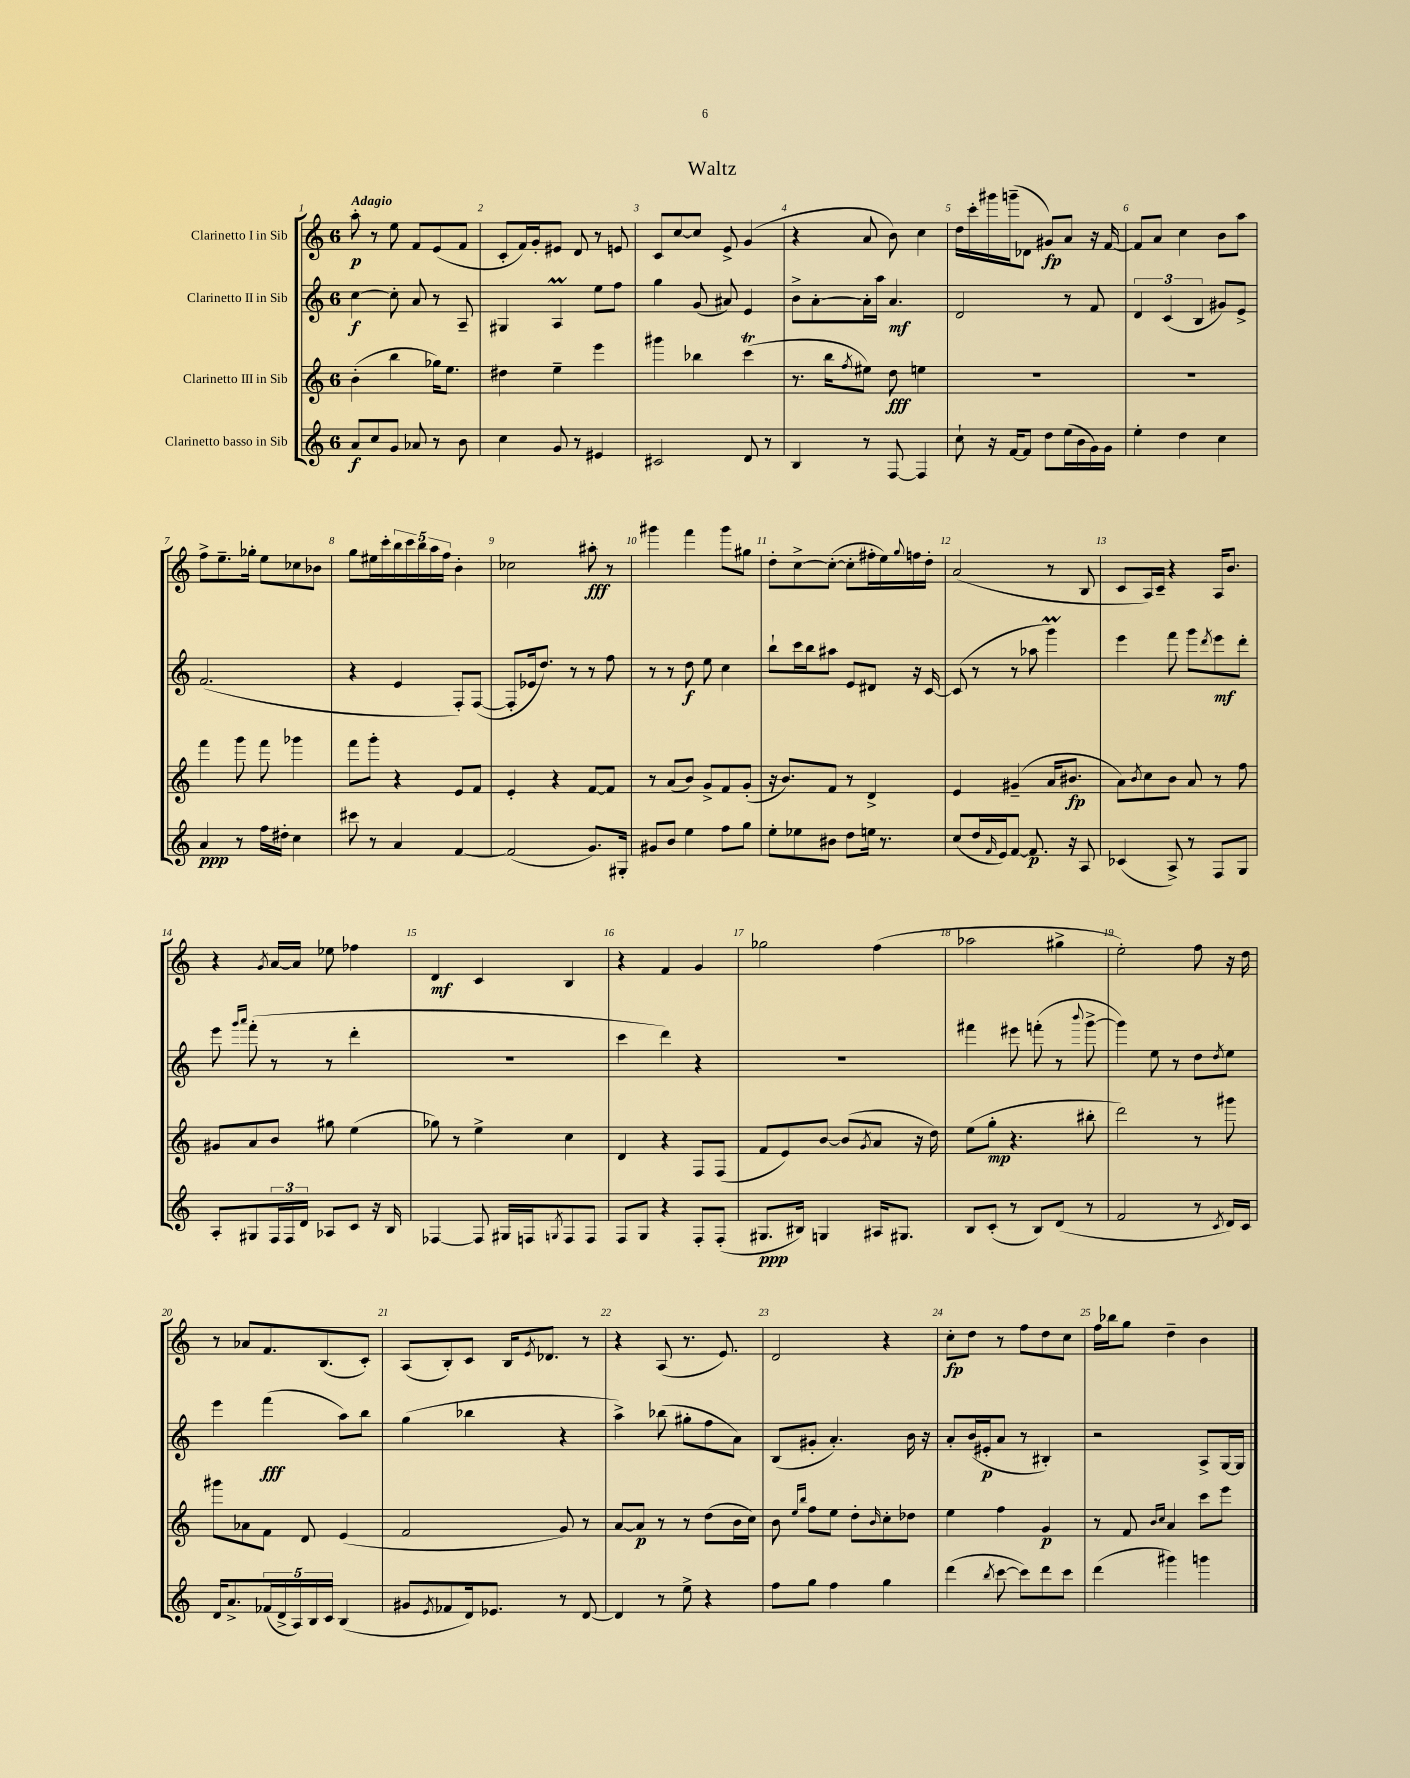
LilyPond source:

\header { title = "Waltz" }
<<
\new StaffGroup <<
\new Staff = "s0" \with { instrumentName = "Clarinetto I in Sib" } {
    \clef treble \key c \major \once \override Staff.TimeSignature.style = #'single-digit \time 6/8 \tempo "Adagio"
    a''8-.\p r8 e''8 f'8 e'8( f'8 |
    c'8-. f'16) g'16-. eis'8 d'8 r8 e'8 |
    c'8 c''8~ c''8 e'8-> g'4( |
    r4 a'8 b'8) c''4 |
    d''16 c'''16-. gis'''16 g'''16--( des'8 gis'8\fp) a'8 r16 f'16~ |
    f'8 a'8 c''4 b'8 a''8 |
    f''8-> e''8.-- ges''16-. e''8 ces''8 bes'8 |
    g''8 eis''16 c'''16-. \tuplet 5/4 { b''16 c'''16 b''16 a''16 f''16 } b'4-. |
    ces''2 ais''8-.\fff r8 |
    gis'''4 f'''4 gis'''8 gis''8 |
    d''8-. c''8~-> c''8~-.( c''8-. fis''16-. e''16) \appoggiatura { g''8 } f''16 d''16-. |
    a'2( r8 b8 |
    c'8 a16) c'16-- r4 a16 b'8. |
    r4 \acciaccatura { g'8 } a'16~ a'16 ees''8 fes''4 |
    d'4\mf c'4 b4 |
    r4 f'4 g'4 |
    ges''2 f''4( |
    aes''2 gis''4-> |
    e''2-.) f''8 r16 d''16 |
    r8 aes'8 f'8. b8.( c'8-.) |
    a8( b8-.) c'8 b16 \acciaccatura { e'8 } des'8. r8 |
    r4 a8( r8. e'8.) |
    d'2 r4 |
    c''8-.\fp d''8 r8 f''8 d''8 c''8 |
    f''16 bes''16 g''8 d''4-- b'4 \bar "|." |
}
\new Staff = "s1" \with { instrumentName = "Clarinetto II in Sib" } {
    \clef treble \key c \major \once \override Staff.TimeSignature.style = #'single-digit \time 6/8
    c''4~\f c''8-. a'8 r8 a8-- |
    gis4 a4\prall e''8 f''8 |
    g''4 g'8( ais'8) e'4 |
    b'8-> a'8~-. a'16-. a''16 a'4.\mf |
    d'2 r8 f'8 |
    \tuplet 3/2 { d'4 c'4( b4 } gis'8) e'8-> |
    f'2.( |
    r4 e'4 f8-.) f8~( |
    f8-. ees'16 d''8.) r8 r8 f''8 |
    r8 r8 d''8\f e''8 c''4 |
    b''8-! c'''16 b''16 ais''8 e'8 dis'8 r16 c'16~ |
    c'8( r8 r8 aes''8 g'''4\prall) |
    e'''4 f'''8 g'''8 \acciaccatura { d'''8 } e'''8\mf d'''8-. |
    e'''8 \grace { g'''16 a'''16 } f'''8-.( r8 r8 d'''4-. |
    R2. |
    c'''4 d'''4) r4 |
    R2. |
    fis'''4 eis'''8 f'''8-.( r8 \appoggiatura { b'''8 } g'''8~-> |
    g'''4) e''8 r8 d''8 \acciaccatura { d''8 } e''8 |
    e'''4 f'''4\fff( a''8) b''8 |
    g''4( bes''4 r4 |
    a''4->) bes''8( gis''8-. f''8 a'8) |
    b8( gis'8-. a'4.-.) b'16 r16 |
    a'8-. b'16( eis'16-.\p a'8 r8 bis4-.) |
    r2 a8-> g16~ g16 \bar "|." |
}
\new Staff = "s2" \with { instrumentName = "Clarinetto III in Sib" } {
    \clef treble \key c \major \once \override Staff.TimeSignature.style = #'single-digit \time 6/8
    b'4-.( b''4 ges''16) e''8. |
    dis''4 e''4-- e'''4 |
    gis'''4 bes''4 c'''4\trill( |
    r8. b''16 \acciaccatura { f''8 } eis''8) d''8\fff e''4 |
    R2. |
    R2. |
    f'''4 g'''8 f'''8 ges'''4 |
    f'''8 g'''8-. r4 e'8 f'8 |
    e'4-. r4 f'8~ f'8 |
    r8 a'8( b'8) g'8-> f'8 g'8-.( |
    r16 b'8.) f'8 r8 d'4-> |
    e'4 gis'4--( a'16 bis'8.\fp |
    a'8) \acciaccatura { b'8 } c''8 b'8 a'8 r8 f''8 |
    gis'8 a'8 b'8 gis''8 e''4( |
    ges''8) r8 e''4-> c''4 |
    d'4 r4 f8 f8( |
    f'8 e'8) b'8~ b'8( \acciaccatura { g'8 } a'8 r16 d''16) |
    e''8( g''8-.\mp r4. bis''8-. |
    d'''2) r8 gis'''8 |
    gis'''8 aes'8 f'8 d'8 e'4( |
    f'2 g'8) r8 |
    a'8~ a'8\p r8 r8 d''8( b'16 c''16) |
    b'8 \grace { e''16 b''16 } f''8 e''8 d''8-. \grace { b'16 } c''8-. des''8 |
    e''4 f''4 g'4\p |
    r8 f'8 \grace { b'16 c''16 } a'4 c'''8 e'''8 \bar "|." |
}
\new Staff = "s3" \with { instrumentName = "Clarinetto basso in Sib" } {
    \clef treble \key c \major \once \override Staff.TimeSignature.style = #'single-digit \time 6/8
    a'8\f c''8 g'8 aes'8 r8 b'8 |
    c''4 g'8 r8 eis'4 |
    cis'2 d'8 r8 |
    b4 r8 f8~ f4 |
    c''8-! r16 f'16~ f'8 d''8 e''16( b'16 g'16) g'16 |
    e''4-. d''4 c''4 |
    a'4\ppp r8 f''16 dis''16-. c''4 |
    cis'''8 r8 a'4 f'4~ |
    f'2( g'8.) gis16-. |
    gis'8 b'8 e''4 f''8 g''8 |
    e''8-. ees''8 bis'8 d''8 e''16 r8. |
    c''8( d''16 \grace { f'16 } e'16) f'8~ f'8.\p r16 a8 |
    ces'4( a8->) r8 f8 g8 |
    a8-. gis8 \tuplet 3/2 { f16 f16 d'16 } aes8 c'8 r16 b16 |
    fes4~ fes8 gis16 f16 \acciaccatura { g8 } f8 f8 |
    f8 g8 r4 f8-. f8-.( |
    gis8.\ppp bis16) g4 ais16 gis8. |
    b8 c'8-.( r8 b8) d'8( r8 |
    f'2 r8 \acciaccatura { c'8 } d'16) c'16 |
    d'16 a'8.-> \tuplet 5/4 { fes'16( d'16-> a16) b16 c'16 } b4( |
    gis'8 \acciaccatura { e'8 } fes'8 d'16) ees'8. r8 d'8~ |
    d'4 r8 e''8-> r4 |
    f''8 g''8 f''4 g''4 |
    d'''4( \acciaccatura { b''8 } c'''8~ c'''8) d'''8 c'''8 |
    d'''4( gis'''4) g'''4 \bar "|." |
}
>>
>>
\layout { \context { \Score \override BarNumber.break-visibility = ##(#f #t #t) barNumberVisibility = #all-bar-numbers-visible } }
